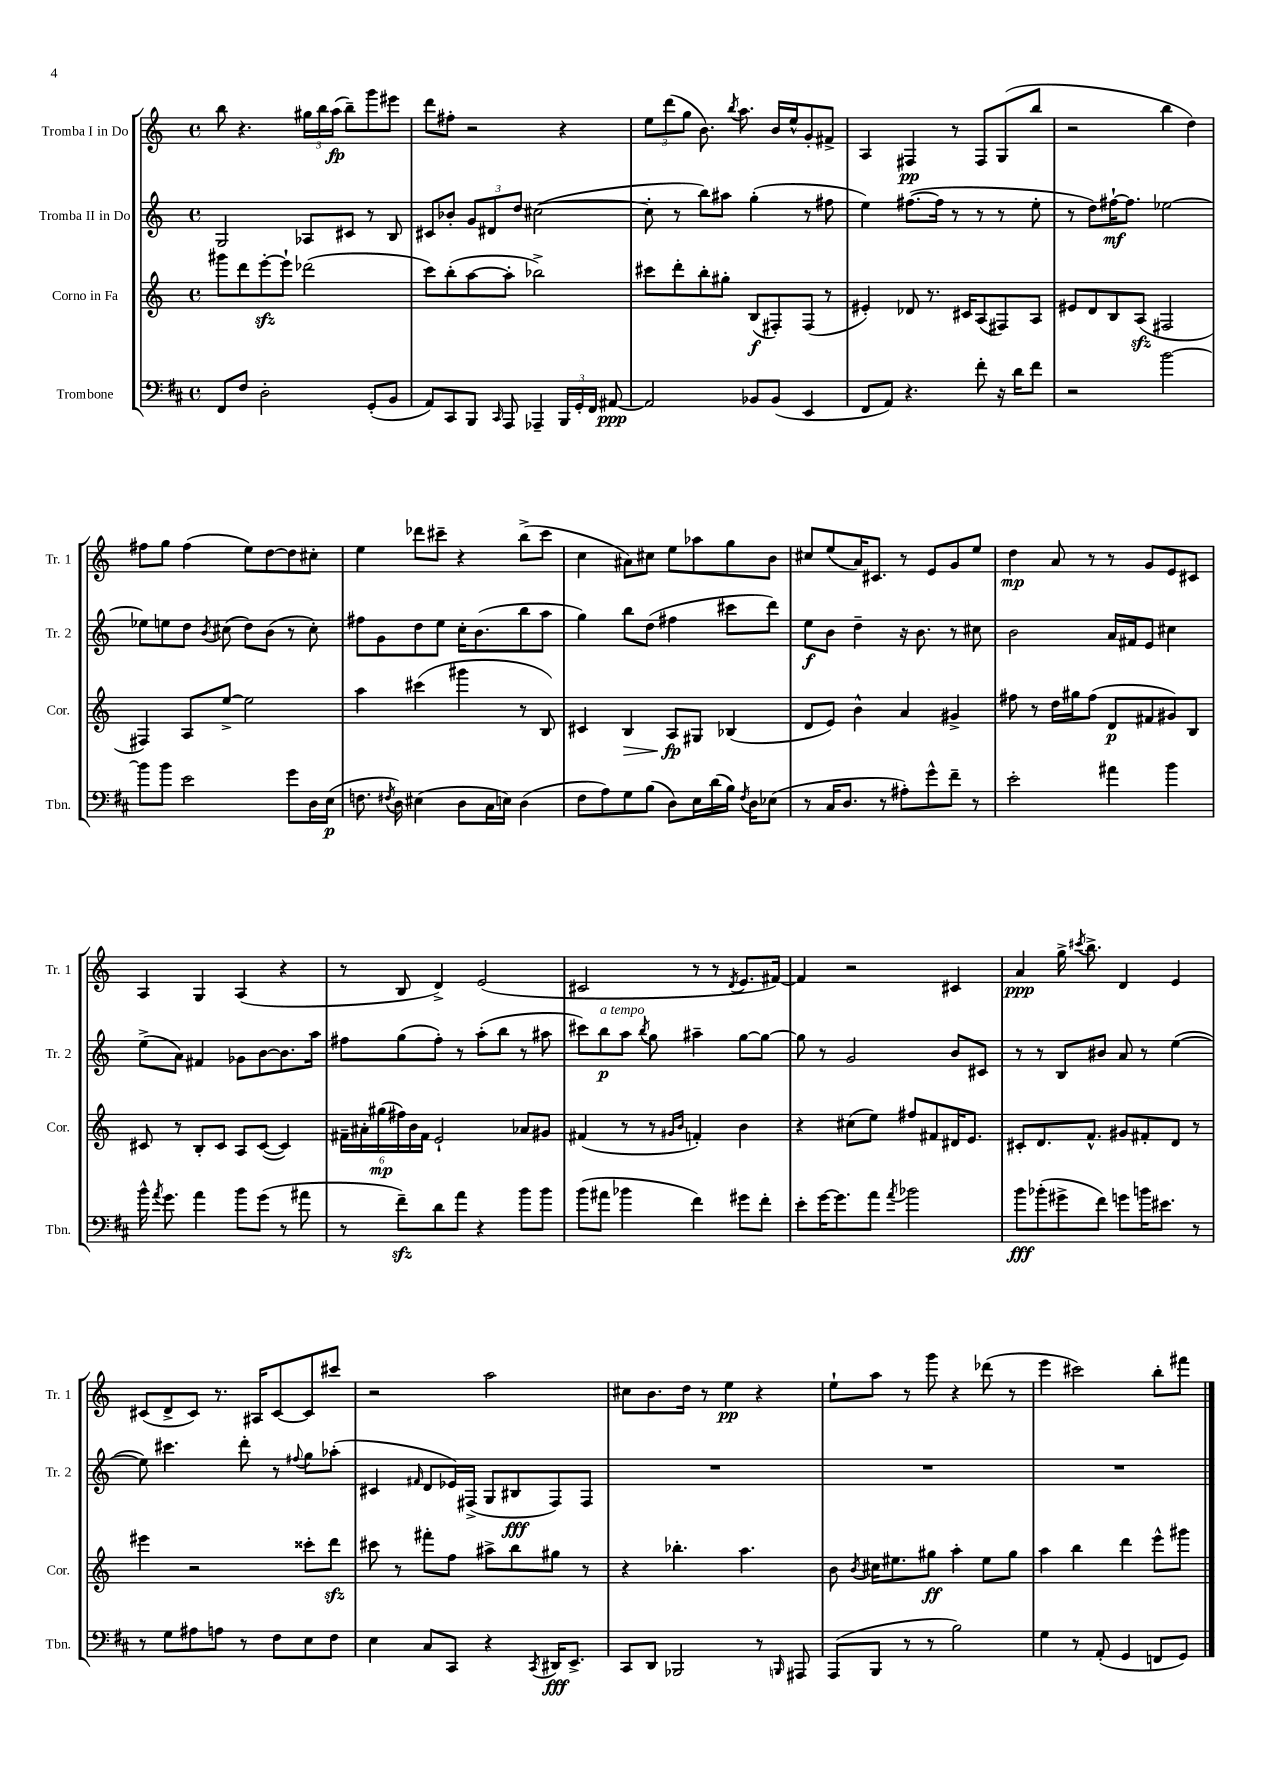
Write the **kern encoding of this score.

**kern	**kern	**kern	**kern
*staff4	*staff3	*staff2	*staff1
*clefF4	*clefG2	*clefG2	*clefG2
*k[f#c#]	*k[]	*k[]	*k[]
*M4/4	*M4/4	*M4/4	*M4/4
*met(c)	*met(c)	*met(c)	*met(c)
8FF#	8ggg#	2G	8bb
8F#	8ddd	.	4.r
2D'	[8eee'	.	.
.	8eee`]	.	.
.	(2ddd-	8A-	24gg#
.	.	.	24bb
.	.	.	(24aa
.	.	8c#	8bb~)
(8GG'	.	8r	8ggg
8BB	.	8B	8eee#
=	=	=	=
8AA)	8ccc)	8c#	8ddd
8CC#	(8bb'	8b-'	8ff#'
8BBB	[8aa	12g	2r
.	.	12d#	.
16qqCC#	.	.	.
8AAA	8aa']	.	.
.	.	12dd	.
4AAA-~	2bb-^)	([2cc#	.
24BBB	.	.	4r
24GG'	.	.	.
24FF#	.	.	.
[8AA#	.	.	.
=	=	=	=
2AA#]	8ccc#	8cc#']	12ee
.	.	.	(12ddd
.	8ddd'	8r	.
.	.	.	12gg
.	8bb'	8bb)	8.b)
.	8gg#'	8aa#	.
.	.	.	8qbb
.	.	.	8.aa
8BB-	(8B	(4gg'	.
(8BB-	8F#')	.	16b
.	.	.	16ee^^
4EE	(8F#	8r	8g'
.	8r	8ff#	8f#^
=	=	=	=
8FF#	4e#')	4ee)	4A
8AA)	.	.	.
4.r	8d-	([8.ff#	4F#
.	8.r	.	.
.	.	16ff#]	.
.	.	8r	8r
.	16c#	.	.
8f#'	(8A	8r	8F#
16r	8F#)	8r	(8G
16d	.	.	.
8f#	8A	8ee'	8bb
=	=	=	=
2r	8e#	8r	2r
.	8d	8dd)	.
.	8B	[16ff#`	.
.	.	8.ff#]	.
.	(8A	.	.
[2b	2F#	[2ee-	4bb
.	.	.	4dd)
=	=	=	=
8b]	4F#)	8ee-]	8ff#
8b	.	8ee	8gg
2e	8A	8dd	(4ff#
.	.	8qb	.
.	[8ee^	(8cc#	.
.	2ee]	8dd)	8ee)
.	.	(8b	[8dd
8g	.	8r	8dd]
16D	.	8cc#')	8cc#'
(16E	.	.	.
=	=	=	=
8.F	4aa	8ff#	4ee
.	.	8g	.
8qF#	.	.	.
16D)	.	.	.
(4E#	(4ccc#	8dd	8ddd-
.	.	8ee	8ccc#~
8D	4ggg#	16cc'	4r
.	.	(8.b	.
16C#	.	.	.
16E)	.	.	.
(4D	8r	8bb	(8bb^
.	8B)	8aa	8ccc#
=	=	=	=
8F#	4c#	4gg)	4cc
8A)	.	.	.
8G	4B	8bb	8a#)
(8B	.	(8dd	8cc#
8D)	8A	4ff#	8ee
16E	8G#	.	8aa-
(16d	.	.	.
16B)	(4B-	8ccc#	8gg
8qF#	.	.	.
16D	.	.	.
(8E-	.	8ddd)	8b
=	=	=	=
8r	8d	8ee	8cc#
16C#	8e)	8b	(8ee
8.D	.	.	.
.	4b^^	4dd~	16a)
.	.	.	8.c#
8r	.	.	.
8A#')	4a	16r	8r
.	.	8.b	.
8g^^	.	.	8e
8f#~	4g#^	8r	8g
8r	.	8cc#	8ee
=	=	=	=
2e'	8ff#	2b	4dd
.	8r	.	.
.	16dd	.	8a
.	16gg#	.	.
.	(8ff#	.	8r
4a#	8d	16a	8r
.	.	16f#	.
.	8f#	8e	8g
4b	8g#)	4cc#	8e
.	8B	.	8c#
=	=	=	=
16b^^	8c#	(8ee^	4A
8qa	.	.	.
8.g	.	.	.
.	8r	8a)	.
4a	8B'	4f#	4G
.	8c#	.	.
8b	8A	8g-	(4A
(8g	([8c#	[8b	.
8r	4c#])	8.b]	4r
8a#	.	.	.
.	.	16aa	.
=	=	=	=
8r	24f#~	8ff#	8r
.	24a#'	.	.
.	(24gg#	.	.
8f#~)	24ff#)	(8gg	8B
.	24b	.	.
.	24f#	.	.
8d	2e`	8ff#')	4d^)
8a	.	8r	.
4r	.	(8aa'	(2e
.	.	8bb	.
8b	8a-	8r	.
8b	8g#	8aa#	.
=	=	=	=
(8b	(4f#	8ccc#)	2c#
8a#	.	8bb	.
4b-	8r	8aa	.
.	.	8qbb	.
.	8r	8gg	.
.	16qqg#	.	.
.	16qqb	.	.
4f#)	4f')	4aa#~	8r
.	.	.	8r
.	.	.	8qd
8g#	4b	[8gg	8.e
8f#'	.	8gg_	.
.	.	.	[16f#)
=	=	=	=
8e'	4r	8gg]	4f#]
[16g	.	8r	.
8.g]	.	.	.
.	(8cc#	2g	2r
8a	8ee)	.	.
8qa	.	.	.
2b-	8ff#	.	.
.	8f#	.	.
.	16d#	8b	4c#
.	8.e	.	.
.	.	8c#	.
=	=	=	=
8b	8c#'	8r	4a
(8b-'	8.d	8r	.
8g#^	.	8B	16gg^
.	.	.	8qccc#
.	8.f^^	.	8.bb^
8f#)	.	8b#	.
8g	8g#	8a	4d
16b	8f#'	8r	.
8.e#	.	.	.
.	8d	([4ee	4e
8r	8r	.	.
=	=	=	=
8r	4eee#	8ee])	(8c#
8G	.	4.ccc#	8d^
8A#	2r	.	8c#)
8A	.	.	8.r
8r	.	8ddd'	.
.	.	.	16A#
8F#	.	8r	[8c#
.	.	8qqff#	.
8E	8ccc##'	8gg	8c#]
8F#	8ddd	(8aa-'	8ccc#
=	=	=	=
4E	8ccc#	4c#	2r
.	8r	.	.
.	.	16qqf#	.
8C#	8fff#'	8d	.
8CC#	8ff	16e-)	.
.	.	(16F#^	.
4r	8aa#^	8G	2aa
.	8bb	8B#	.
8qCC#	.	.	.
16DD#	8gg#	8F#)	.
8.EE^	.	.	.
.	8r	8F#	.
=	=	=	=
8CC#	4r	1r	8cc#
8DD	.	.	8.b
2BBB-	4.bb-'	.	.
.	.	.	16dd
.	.	.	8r
.	.	.	4ee
.	4.aa	.	.
8r	.	.	4r
16qqBBB	.	.	.
8AAA#	.	.	.
=	=	=	=
(8AAA	8b	1r	8ee`
.	8qb	.	.
8BBB	16cc#	.	8aa
.	8.ee#	.	.
8r	.	.	8r
8r	8gg#	.	8ggg
2B)	4aa'	.	4r
.	8ee#	.	(8ddd-
.	8gg#	.	8r
=	=	=	=
4G	4aa	1r	4eee
8r	4bb	.	2ccc#)
(8AA'	.	.	.
4GG	4ddd	.	.
8FF	8eee^^	.	8bb'
8GG)	8ggg#	.	8fff#
==	==	==	==
*-	*-	*-	*-
